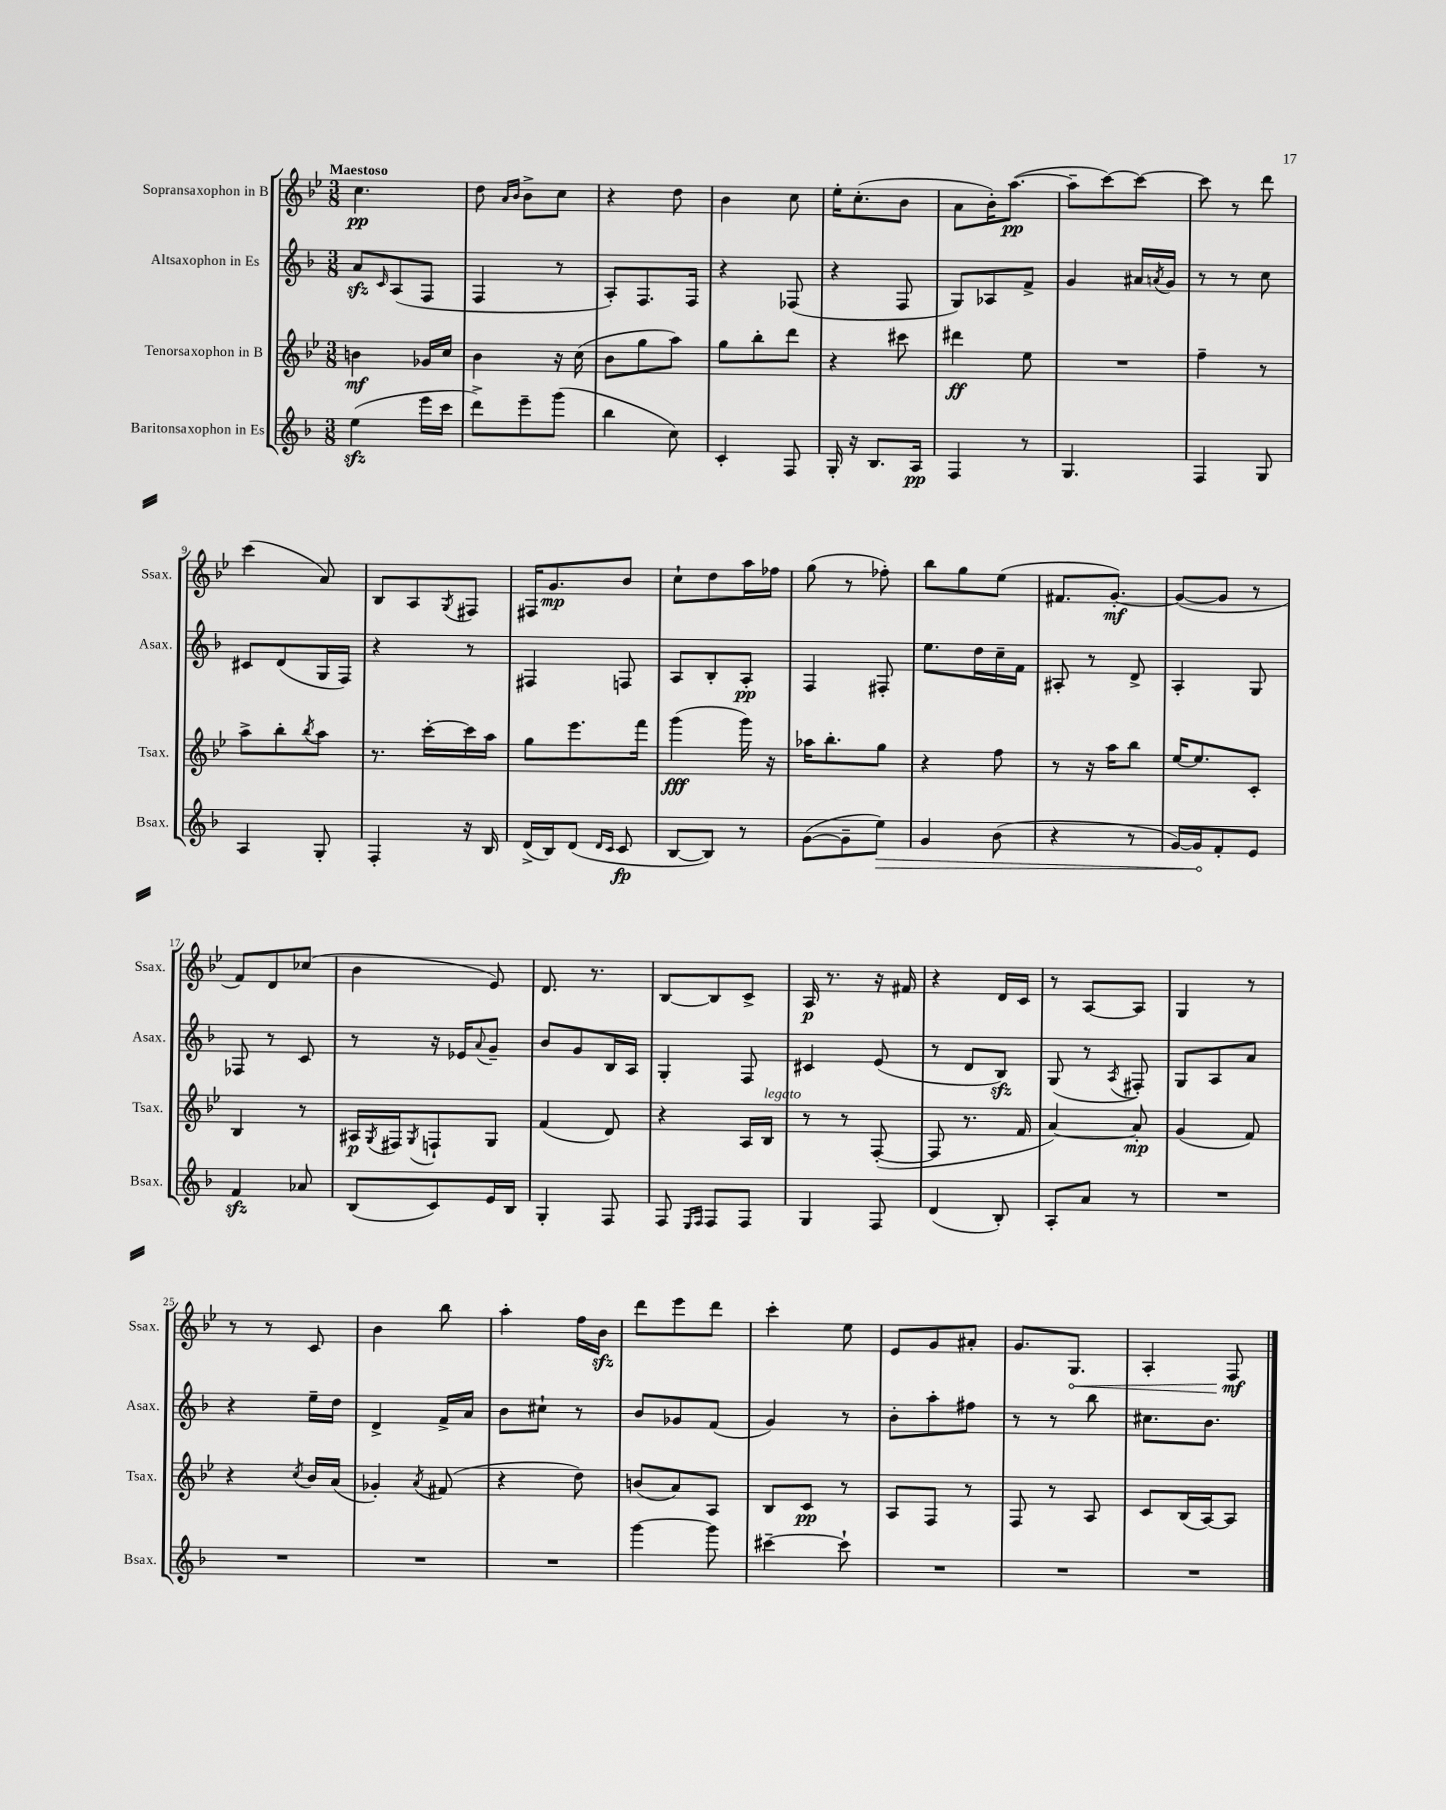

**kern	**kern	**kern	**kern
*staff4	*staff3	*staff2	*staff1
*clefG2	*clefG2	*clefG2	*clefG2
*k[b-]	*k[b-e-]	*k[b-]	*k[b-e-]
*M3/8	*M3/8	*M3/8	*M3/8
(4ee	4b	8a	4.cc
.	.	16qqc	.
.	.	(8A	.
16eee	16g-	8F	.
16ccc	16cc	.	.
=	=	=	=
8ddd^)	4b-	4F	8dd
.	.	.	16qqa
.	.	.	16qqb-
8eee~	.	.	8b-^
(8ggg	16r	8r	8cc
.	(16cc	.	.
=	=	=	=
4bb-	8b-	8A')	4r
.	8gg	8.F	.
8cc)	8aa)	.	8dd
.	.	16F	.
=	=	=	=
4c'	8gg	4r	4b-
.	8bb-'	.	.
8F	8ddd	(8F-	8cc
=	=	=	=
16G'	4r	4r	16ee-'
16r	.	.	(8.cc'
8.B-	.	.	.
.	8ccc#	8F	8b-
16A	.	.	.
=	=	=	=
4F	4ddd#	8G)	8a
.	.	8A-	16b-')
.	.	.	([8.aa
8r	8ee-	8f^	.
=	=	=	=
4.G	4.r	4g	8aa~]
.	.	.	[8ccc)
.	.	16a#	8ccc_
.	.	8qa	.
.	.	16g	.
=	=	=	=
4F	4ff~	8r	8ccc]
.	.	8r	8r
8G	8r	8cc	8ddd
=	=	=	=
4A	8aa^	8c#	(4ccc
.	8bb-'	(8d	.
.	8qbb-	.	.
8G'	8aa	16G	8a)
.	.	16F)	.
=	=	=	=
4F'	8.r	4r	8B-
.	.	.	8A
.	[16ccc'	.	.
.	.	.	8qG
16r	16ccc]	8r	8F#
16B-	16aa	.	.
=	=	=	=
(16d^	8gg	4F#	16F#
16B-)	.	.	8.g
(8d	8.eee-	.	.
16qqd	.	.	.
16qqc	.	.	.
8c	.	8F	8b-
.	16fff	.	.
=	=	=	=
[8B-	(4ggg	8A	8cc`
8B-])	.	8B-'	8dd
8r	16ggg)	8A'	16aa
.	16r	.	16ff-
=	=	=	=
([8g	16aa-	4F	(8gg
.	8.bb-'	.	.
8g~]	.	.	8r
8ee)	8gg	8F#'	8ff-')
=	=	=	=
4g	4r	8.ee	8bb-
.	.	.	8gg
.	.	16dd	.
(8b-	8ff	16cc~	(8ee-
.	.	16f	.
=	=	=	=
4r	8r	8A#'	8.f#
.	16r	8r	.
.	16aa	.	[8.g')
8r	8bb-	8d^	.
=	=	=	=
[16g)	[16ee-	4A'	(8g_
16g]	8.ee-]	.	.
8f'	.	.	8g]
8e	8c'	8G	8r
=	=	=	=
4f	4B-	8F-	8f)
.	.	8r	8d
8a-	8r	8c	(8cc-
=	=	=	=
(8B-	16A#	8r	4b-
.	8qG	.	.
.	16F#	.	.
.	8qG	.	.
8c)	8F`	16r	.
.	.	16e-	.
.	.	8qqa	.
16e	8G	8g~	8e-)
16B-	.	.	.
=	=	=	=
4G'	(4f	8b-	8.d
.	.	8g	.
.	.	.	8.r
8F	8d)	16B-	.
.	.	16A	.
=	=	=	=
8F	4r	4G'	[8B-
16qqE	.	.	.
16qqF	.	.	.
8F	.	.	8B-]
8F	16A	8F	8c^
.	16B-	.	.
=	=	=	=
4G	8r	4c#	16A
.	.	.	8.r
.	8r	.	.
8F	([8F'	(8e	16r
.	.	.	16f#
=	=	=	=
(4d	8F]	8r	4r
.	8.r	8d	.
8B-')	.	8B-)	16d
.	16f	.	16c
=	=	=	=
8A'	[4a)	(8G	8r
8a	.	8r	[8A
.	.	8qA	.
8r	8a']	8F#')	8A]
=	=	=	=
4.r	(4g	8G	4G
.	.	8A	.
.	8f)	8a	8r
=	=	=	=
4.r	4r	4r	8r
.	.	.	8r
.	8qcc	.	.
.	16b-	16ee~	8c
.	(16a	16dd	.
=	=	=	=
4.r	4g-')	4d^	4b-
.	8qa	.	.
.	(8f#	16f^	8bb-
.	.	16a	.
=	=	=	=
4.r	4r	8b-	4aa'
.	.	8cc#`	.
.	8dd)	8r	16ff
.	.	.	16b-
=	=	=	=
[4ggg	(8b	8b-	8ddd
.	8a)	8g-	8eee-
8ggg]	8A	(8f	8ddd
=	=	=	=
[4ccc#~	8B-	4g)	4ccc'
.	8c	.	.
8ccc#`]	8r	8r	8ee-
=	=	=	=
4.r	8A	8b-'	8e-
.	8F	8aa'	8g
.	8r	8ff#	8a#'
=	=	=	=
4.r	8F	8r	8.g
.	8r	8r	.
.	.	.	8.G
.	8A	8bb-	.
=	=	=	=
4.r	8c	8.cc#	4A'
.	(16B-	.	.
.	[16A)	8.b-	.
.	8A]	.	8F
==	==	==	==
*-	*-	*-	*-
